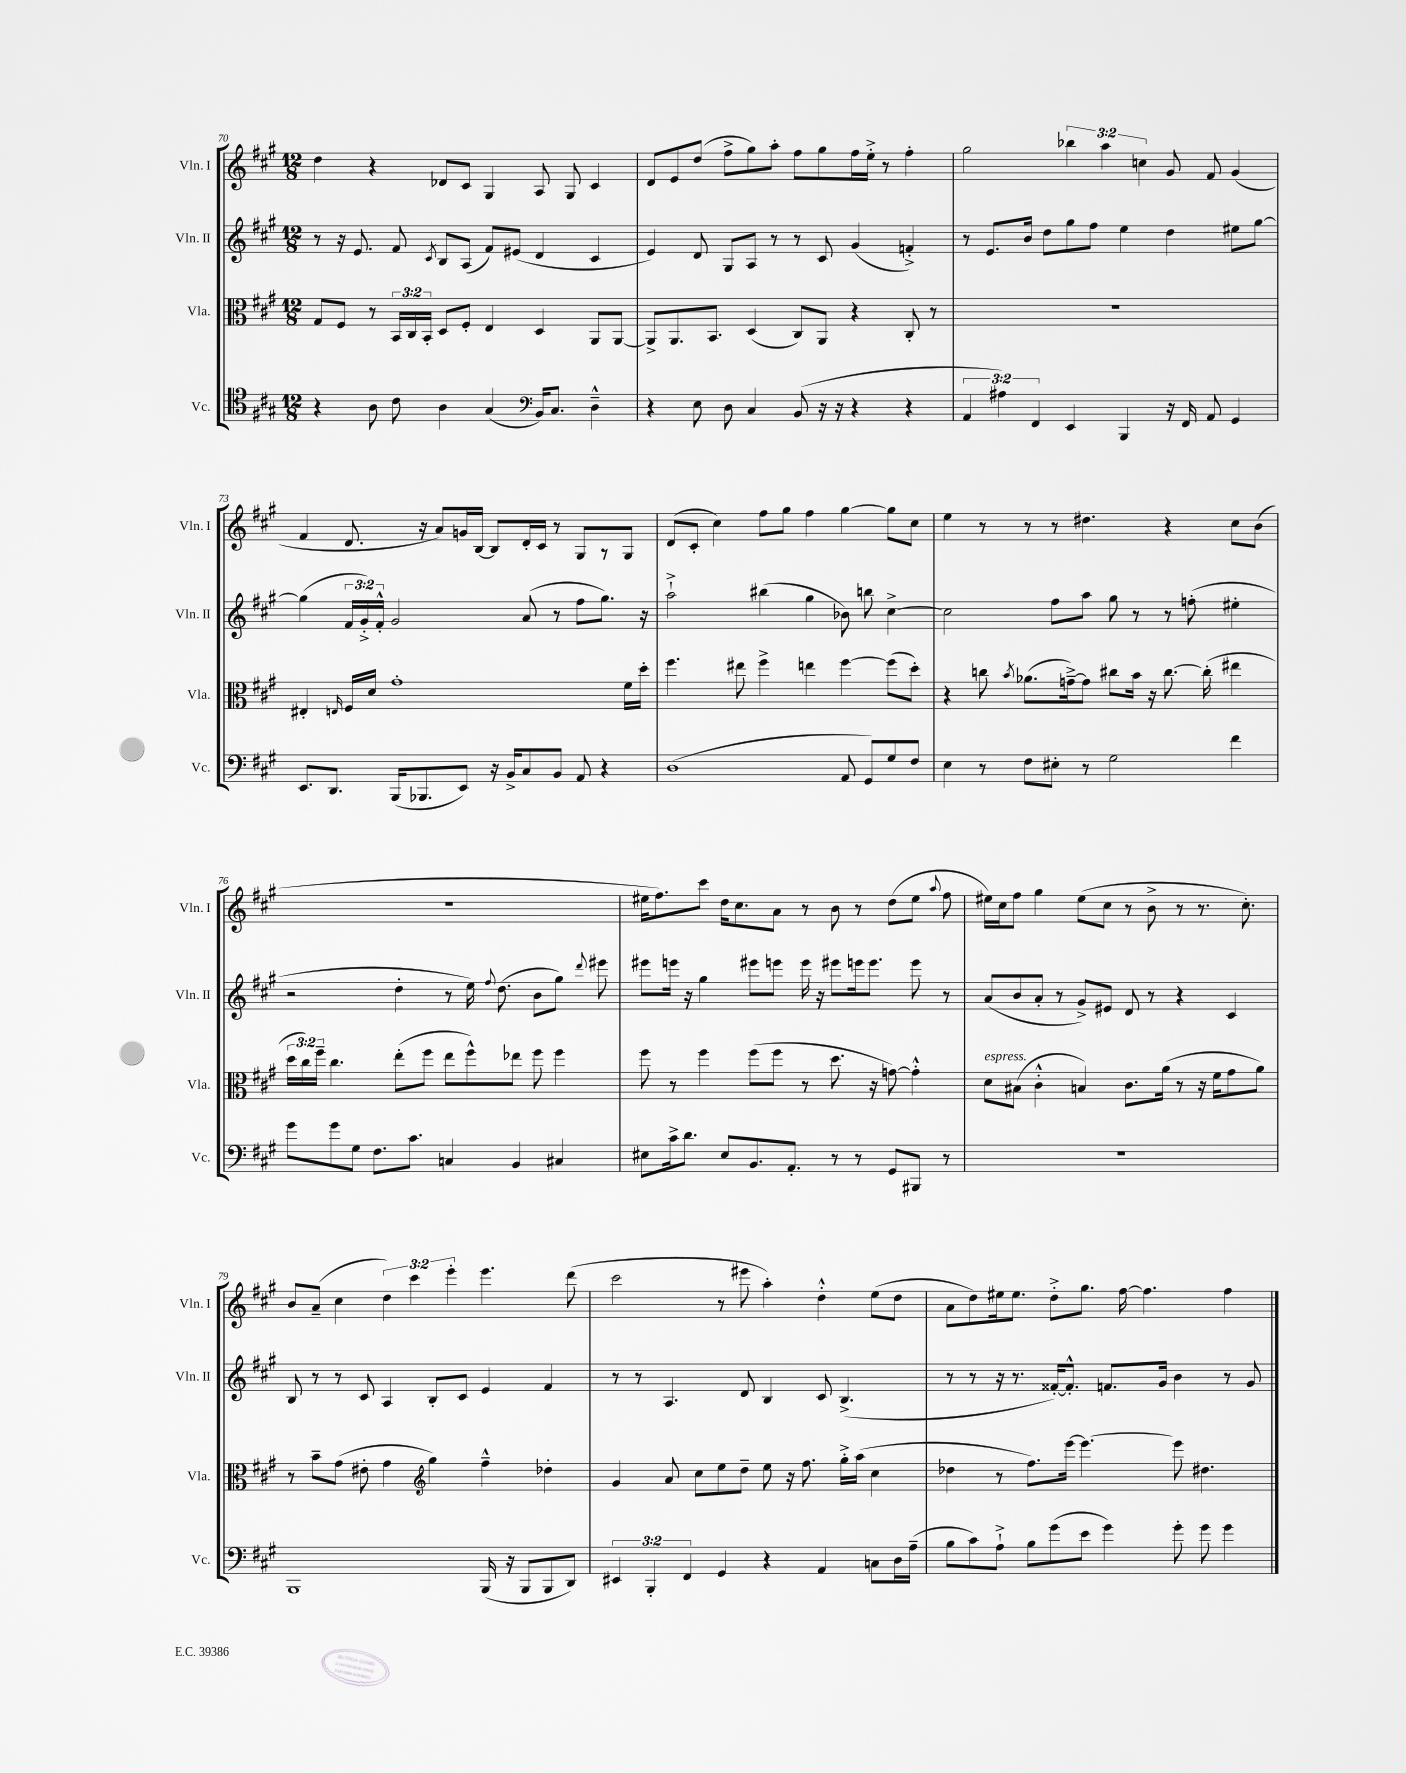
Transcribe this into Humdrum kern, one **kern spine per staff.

**kern	**kern	**kern	**kern
*staff4	*staff3	*staff2	*staff1
*clefC4	*clefC3	*clefG2	*clefG2
*k[f#c#g#]	*k[f#c#g#]	*k[f#c#g#]	*k[f#c#g#]
*M12/8	*M12/8	*M12/8	*M12/8
4r	8G#	8r	4dd
.	8F#	16r	.
.	.	8.e	.
8A	8r	.	4r
8c#	24BB	8f#	.
.	24C#	.	.
.	24BB'	.	.
.	.	8qc#	.
4A	8D	8B	8d-
.	8F#'	(8A	8c#
(4G#	4E	8f#)	4G#
.	.	(8e#	.
*clefF4	*	*	*
16BB)	4D	4d	8A
8.C#	.	.	.
.	.	.	8G#
4D~^^	8AA	4c#	4c#
.	[8AA	.	.
=	=	=	=
4r	8AA^]	4e)	8d
.	8.AA	.	8e
8E	.	8d	(8dd
.	8.BB	.	.
8D	.	8G#	8ff#^
4C#	(4D	8A	8gg#)
.	.	8r	8aa'
(8BB	8C#)	8r	8ff#
16r	8AA	8c#	8gg#
16r	.	.	.
4r	4r	(4g#	16ff#
.	.	.	16ee'^
.	.	.	8r
4r	8C#'	4f'^)	4ff#'
.	8r	.	.
=	=	=	=
6AA	1.r	8r	2gg#
.	.	8.e	.
6A#)	.	.	.
.	.	16b	.
6FF#	.	.	.
.	.	8dd	.
4EE	.	8gg#	6bb-
.	.	8ff#	.
.	.	.	6aa
4BBB	.	4ee	.
.	.	.	6cc
16r	.	4dd	8g#
16FF#	.	.	.
8AA	.	.	8f#
4GG#	.	8ee#	(4g#
.	.	[8gg#	.
=	=	=	=
8.EE	4E#'	(4gg#]	4f#
8.DD	.	.	.
.	16qqE	.	.
.	16F#	24f#	8.d
.	.	24g#'^)	.
.	16d	.	.
.	.	24f#'^^	.
(16BBB	1g#'	2g#	.
8.BBB-	.	.	16r
.	.	.	8a)
8EE)	.	.	16g
.	.	.	[16B
16r	.	.	8B]
16BB^	.	.	.
8C#	.	(8a	16d'
.	.	.	16c#
8BB	.	8r	8r
8AA	.	8ff#	8G#
4r	.	8.gg#)	8r
.	16f#	.	8G#
.	16dd'	16r	.
=	=	=	=
(1D	4.ff#	2aa`^	(8d
.	.	.	8c#'
.	.	.	4cc#)
.	8ee#	.	.
.	4ff#^	(4bb#	8ff#
.	.	.	8gg#
.	4ee	4gg#	4ff#
8AA	[4ff#	8b-)	[4gg#
8GG#)	.	8bb	.
8G#	(8ff#]	[4cc#^	8gg#]
8F#	8dd')	.	8cc#
=	=	=	=
4E	4r	2cc#]	4ee
8r	8cc	.	8r
.	8qb	.	.
8F#	(8.a-	.	8r
8E#'	.	8ff#	8r
.	[16g~^)	.	.
8r	8g]	8aa	4.dd#
2G#	8cc#	8gg#	.
.	16b	8r	.
.	16r	.	.
.	[8.cc#	8r	4r
.	.	(8ff'	.
.	(16cc#']	.	.
4f#	4ee#	4ee#'	8cc#
.	.	.	(8b
=	=	=	=
8g#	24dd	2r	1.r
.	24cc#)	.	.
.	24ff#~	.	.
8g#	4.cc#	.	.
8G#	.	.	.
8.F#	.	.	.
.	(8ee'	4dd'	.
8.c#	.	.	.
.	8ff#	.	.
4C	8ee	8r	.
.	8ff#^^)	16ee)	.
.	.	8qqff#	.
.	.	(8.dd	.
4BB	8ee-	.	.
.	8ff#	8b	.
4C#	4ff#	8gg#)	.
.	.	8qqddd	.
.	.	8eee#	.
=	=	=	=
8E#	8ff#	8eee#	16ee#
.	.	.	8.ff#)
16c#^	8r	16eee	.
8.d	.	16r	.
.	4ff#	4gg#	8ccc#
8E#	.	.	16dd
.	.	.	8.cc#
8.BB	(8ff#	8eee#	.
.	8ff#	8eee	8a
8.AA'	.	.	.
.	8r	16eee	8r
.	.	16r	.
8r	8.dd	8eee#	8b
8r	.	16eee	8r
.	16r	8.eee	.
8GG#	[8g)	.	(8dd
8BBB#	4g'^^]	8eee	8ee#
.	.	.	8qqaa
8r	.	8r	8ff#
=	=	=	=
1.r	8d	(8a	16ee#)
.	.	.	16cc#
.	(8B#	8b	8ff#
.	4c#'^^	8a'	4gg#
.	.	8r	.
.	4B)	8g#^)	(8ee#
.	.	8e#	8cc#
.	8.c#	8d	8r
.	.	8r	8b^
.	(16a	.	.
.	8r	4r	8r
.	16r	.	8.r
.	16f#	.	.
.	8g#	4c#	.
.	.	.	8.cc#')
.	8a)	.	.
=	=	=	=
1BBB	8r	8B	8b
.	8b~	8r	(8a~
.	(8g#	8r	4cc#
.	8e#'	8c#	.
.	4g#	4A	6dd)
.	.	.	6ccc#
*	*clefG2	*	*
.	4gg#)	8B'	.
.	.	.	6eee'
.	.	8c#	.
(16BBB	4ff#~^^	4e	4.eee
16r	.	.	.
8BBB	.	.	.
8BBB	4dd-'	4f#	.
8DD)	.	.	(8ddd
=	=	=	=
6EE#	4g#	8r	2ccc#
.	.	8r	.
6BBB'	.	.	.
.	8a	4.A	.
6FF#	.	.	.
.	8cc#	.	.
4GG#	8ee	.	8r
.	8dd~	8d	8eee#
4r	8ee	4B	4aa')
.	16r	.	.
.	8.ff#	.	.
4AA	.	8c#	4dd'^^
.	16gg#'^	(4.B^	.
.	(16aa	.	.
8C	4cc#	.	(8ee
16D	.	.	8dd
(16A~	.	.	.
=	=	=	=
8B	4dd-	8r	8a
8c#)	.	8r	8dd)
8A`^	8r	16r	16ee#
.	.	8.r	8.ee#
8B	8.ff#)	.	.
(8g#	.	[16f##')	8dd'^
.	[16eee	8.f##'^^]	.
8e	4.eee_	.	8.gg#
4g#)	.	8.f	.
.	.	.	[16ff#
.	.	.	4.ff#]
.	.	16g#	.
8g#'	8eee]	4b	.
8g#	4.dd#	.	.
4g#	.	8r	4ff#
.	.	8g#	.
==	==	==	==
*-	*-	*-	*-
